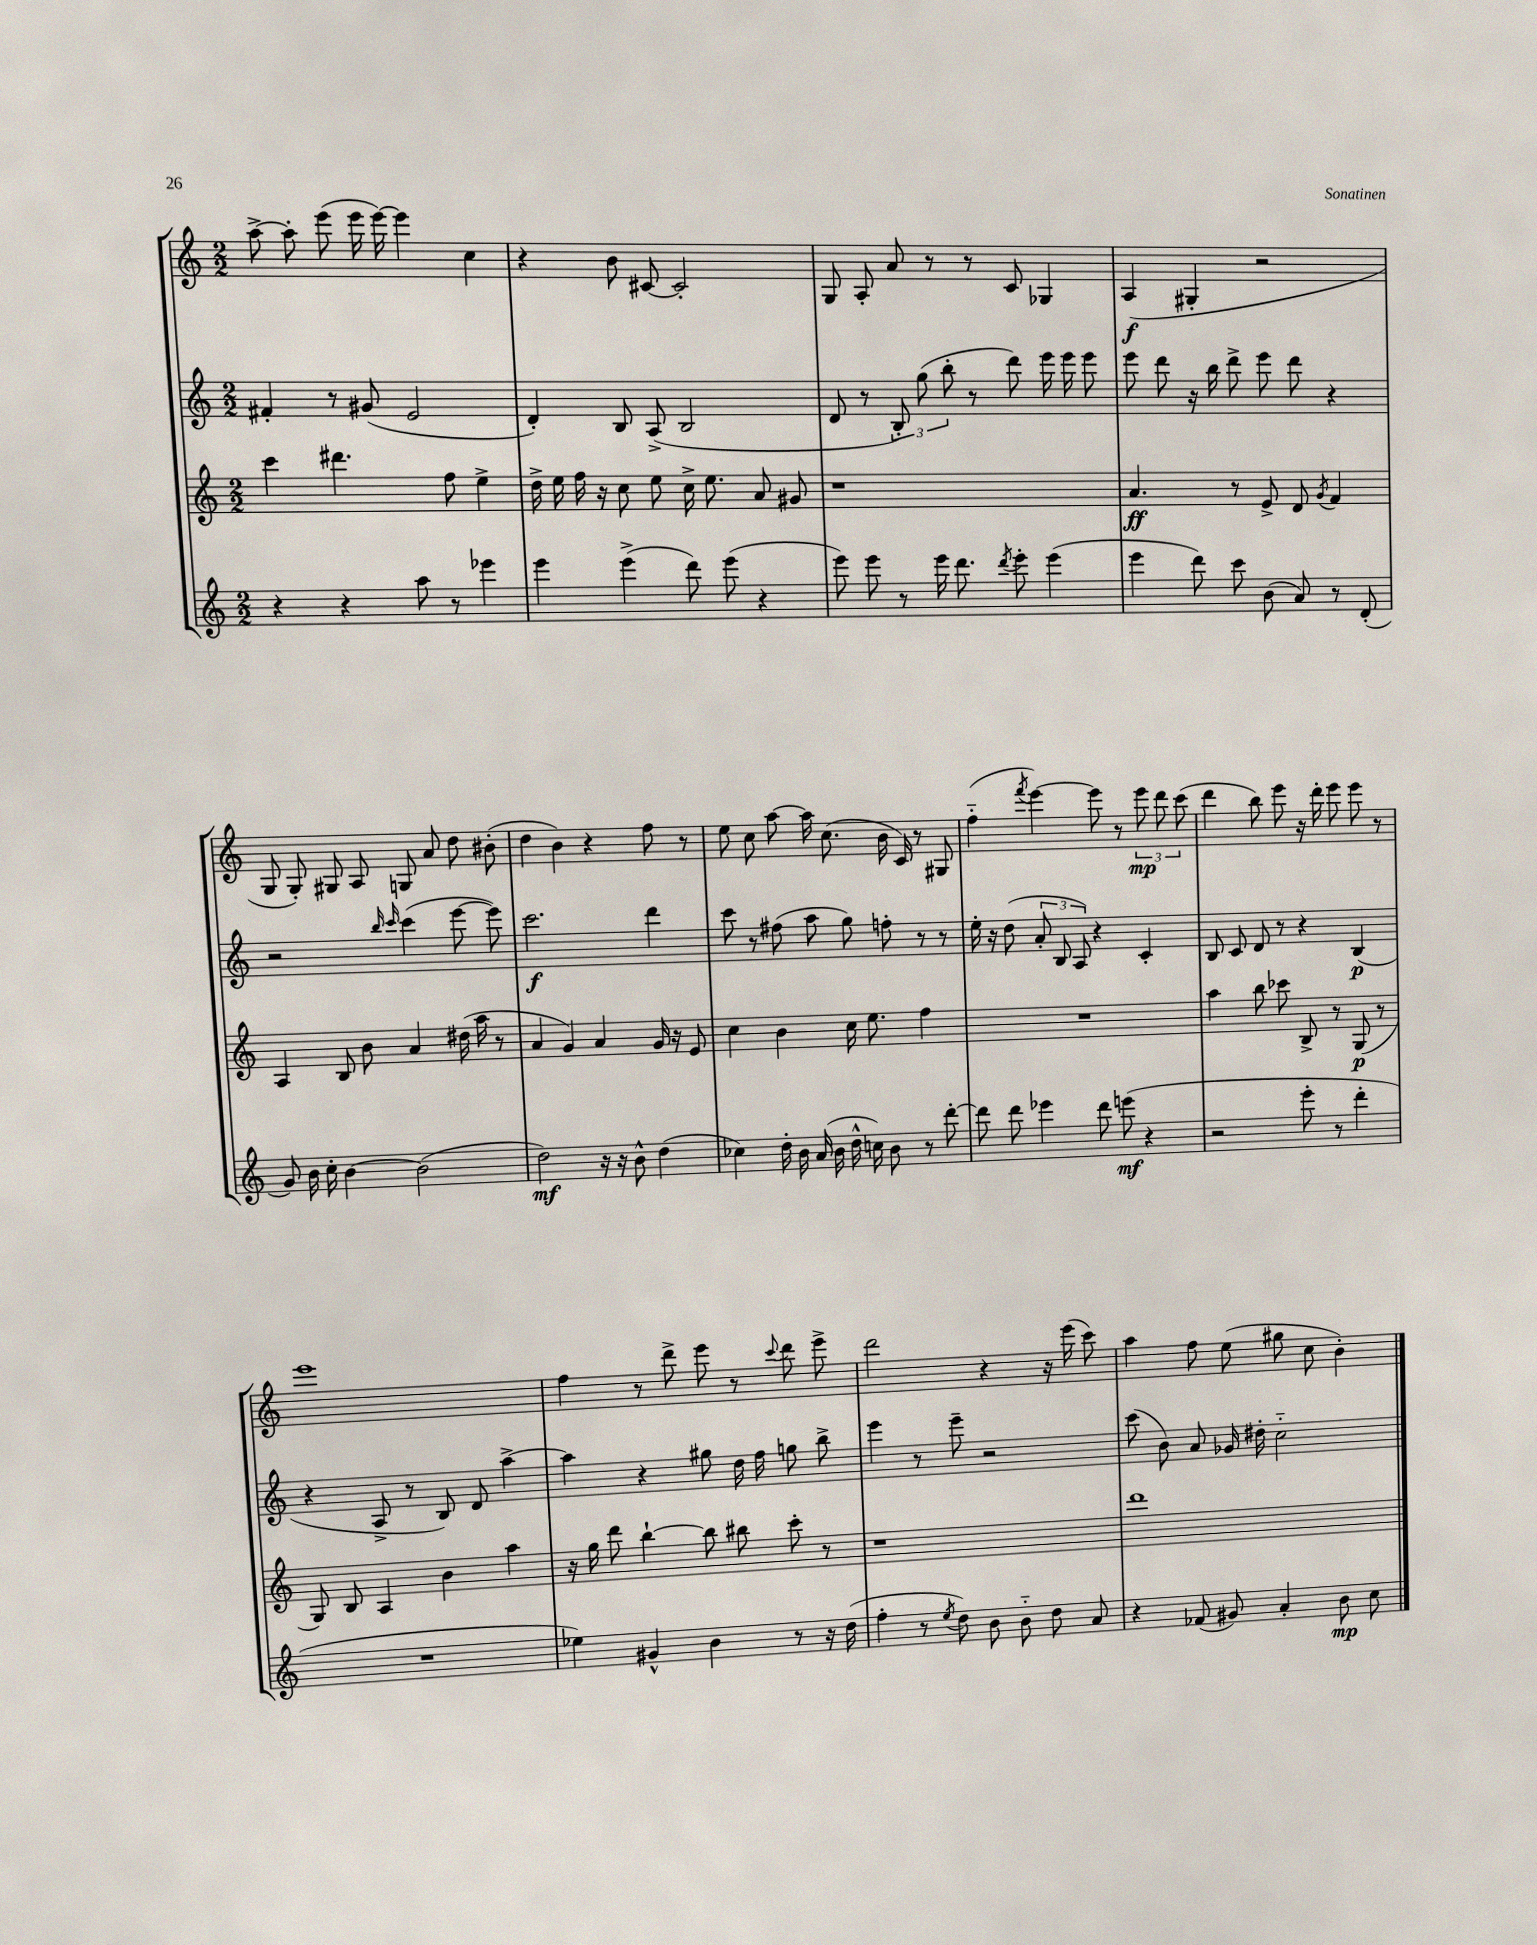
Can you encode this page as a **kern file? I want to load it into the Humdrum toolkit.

**kern	**kern	**kern	**kern
*staff4	*staff3	*staff2	*staff1
*clefG2	*clefG2	*clefG2	*clefG2
*k[]	*k[]	*k[]	*k[]
*M2/2	*M2/2	*M2/2	*M2/2
4r	4ccc\	4f#'/	[8aa^\
.	.	.	8aa'\]
4r	4.ddd#\	8r	(8eee\
.	.	(8g#/	16eee\
.	.	.	[16eee\)
8aa\	.	2e/	4eee\]
8r	8ff\	.	.
4eee-\	4ee^\	.	4cc\
=	=	=	=
4eee\	16dd^\	4d'/)	4r
.	16ee\	.	.
.	16ff\	.	.
.	16r	.	.
(4eee^\	8cc\	8B/	8b\
.	8ee\	(8A^/	[8c#/
8ddd\)	16cc^\	2B/	2c#'/]
.	8.ee\	.	.
(8eee\	.	.	.
4r	8a/	.	.
.	8g#/	.	.
=	=	=	=
8eee\)	1r	8d/	8G/
8eee\	.	8r	8A'/
8r	.	12B'/)	8a/
.	.	(12gg\	.
16eee\	.	.	8r
.	.	12bb'\	.
8.ddd\	.	.	.
.	.	8r	8r
8qddd/	.	.	.
8eee'\	.	8ddd\)	8c/
(4eee\	.	16eee\	4G-/
.	.	16eee\	.
.	.	8eee\	.
=	=	=	=
4eee\	4.a/	8eee\	(4A/
.	.	8ddd\	.
8ddd\)	.	16r	4G#'/
.	.	16bb\	.
8ccc\	8r	8ddd^\	.
(8b\	8e^/	8eee\	2r
8a/)	8d/	8ddd\	.
.	8qg/	.	.
8r	4f/	4r	.
(8d'/	.	.	.
=	=	=	=
8g/)	4A/	2r	8G/
16b\	.	.	8G'/)
16cc'\	.	.	.
[4b\	8B/	.	8G#/
.	8b\	.	8A/
.	.	16qqbb/	.
.	.	16qqccc/	.
(2b\]	4a/	(4ccc\	8G/
.	.	.	8a/
.	(16dd#\	[8eee\	8dd\
.	16aa\	.	.
.	8r	8eee\])	(8b#'\
=	=	=	=
2dd\)	4a/	2.ccc\	4dd\
.	4g/)	.	4b\)
16r	4a/	.	4r
16r	.	.	.
8b^^\	.	.	.
(4dd\	16g/	4ddd\	8ff\
.	16r	.	.
.	8e/	.	8r
=	=	=	=
4cc-\)	4cc\	8ccc\	8ee\
.	.	8r	8cc\
16dd'\	4b\	(8ff#\	[8aa\
16b\	.	.	.
(16a/	.	8aa\	16aa\]
16b\	.	.	(8.cc\
16dd^^\	16cc\	8gg\)	.
16cc\)	8.ee\	.	.
8b\	.	8ff'\	16b\
.	.	.	16c/)
8r	4ff\	8r	8r
[8ddd'\	.	8r	8G#/
=	=	=	=
8ddd\]	1r	16ee'\	(4ff'~\
.	.	16r	.
8ddd\	.	(8dd\	.
.	.	.	8qfff/
4eee-\	.	12a'/	[4eee\)
.	.	12B/	.
.	.	12A/)	.
8ddd\	.	4r	8eee\]
(8eee\	.	.	8r
4r	.	4c'/	12eee\
.	.	.	12ddd\
.	.	.	(12ccc\
=	=	=	=
2r	4aa\	8B/	4ddd\
.	.	8c/	.
.	8bb\	8d/	8bb\)
.	8ccc-\	8r	8eee\
8eee'\	8B^/	4r	16r
.	.	.	16ddd'\
8r	8r	.	8eee\
4ddd'\	(8G/	(4B/	8eee\
.	8r	.	8r
=	=	=	=
1r	8G/)	4r	1eee
.	8B/	.	.
.	4A/	8A^/	.
.	.	8r	.
.	4b\	8B/)	.
.	.	8d/	.
.	4aa\	[4aa^\	.
=	=	=	=
4ee-\)	16r	4aa\]	4ff\
.	16gg\	.	.
.	8ddd\	.	.
4g#^^/	[4bb`\	4r	8r
.	.	.	8ddd^\
4b\	8bb\]	8gg#\	8eee\
.	8bb#\	16dd\	8r
.	.	16ff\	.
.	.	.	8qqccc/
8r	8ccc'\	8gg\	8ddd\
16r	8r	8bb^\	8eee^\
(16dd\	.	.	.
=	=	=	=
4ff'\	1r	4eee\	2ddd\
8r	.	8r	.
8qee/	.	.	.
8dd\)	.	8eee~\	.
8b\	.	2r	4r
8b'~\	.	.	.
8dd\	.	.	16r
.	.	.	(16eee\
8a/	.	.	8ccc\)
=	=	=	=
4r	1ddd	(8ccc\	4aa\
.	.	8b\)	.
(8f-/	.	8a/	8ff\
8g#/)	.	16g-/	(8ee\
.	.	16dd#'\	.
4a'/	.	2cc'~\	8gg#\
.	.	.	8cc\
8b\	.	.	4b'\)
8cc\	.	.	.
==	==	==	==
*-	*-	*-	*-
